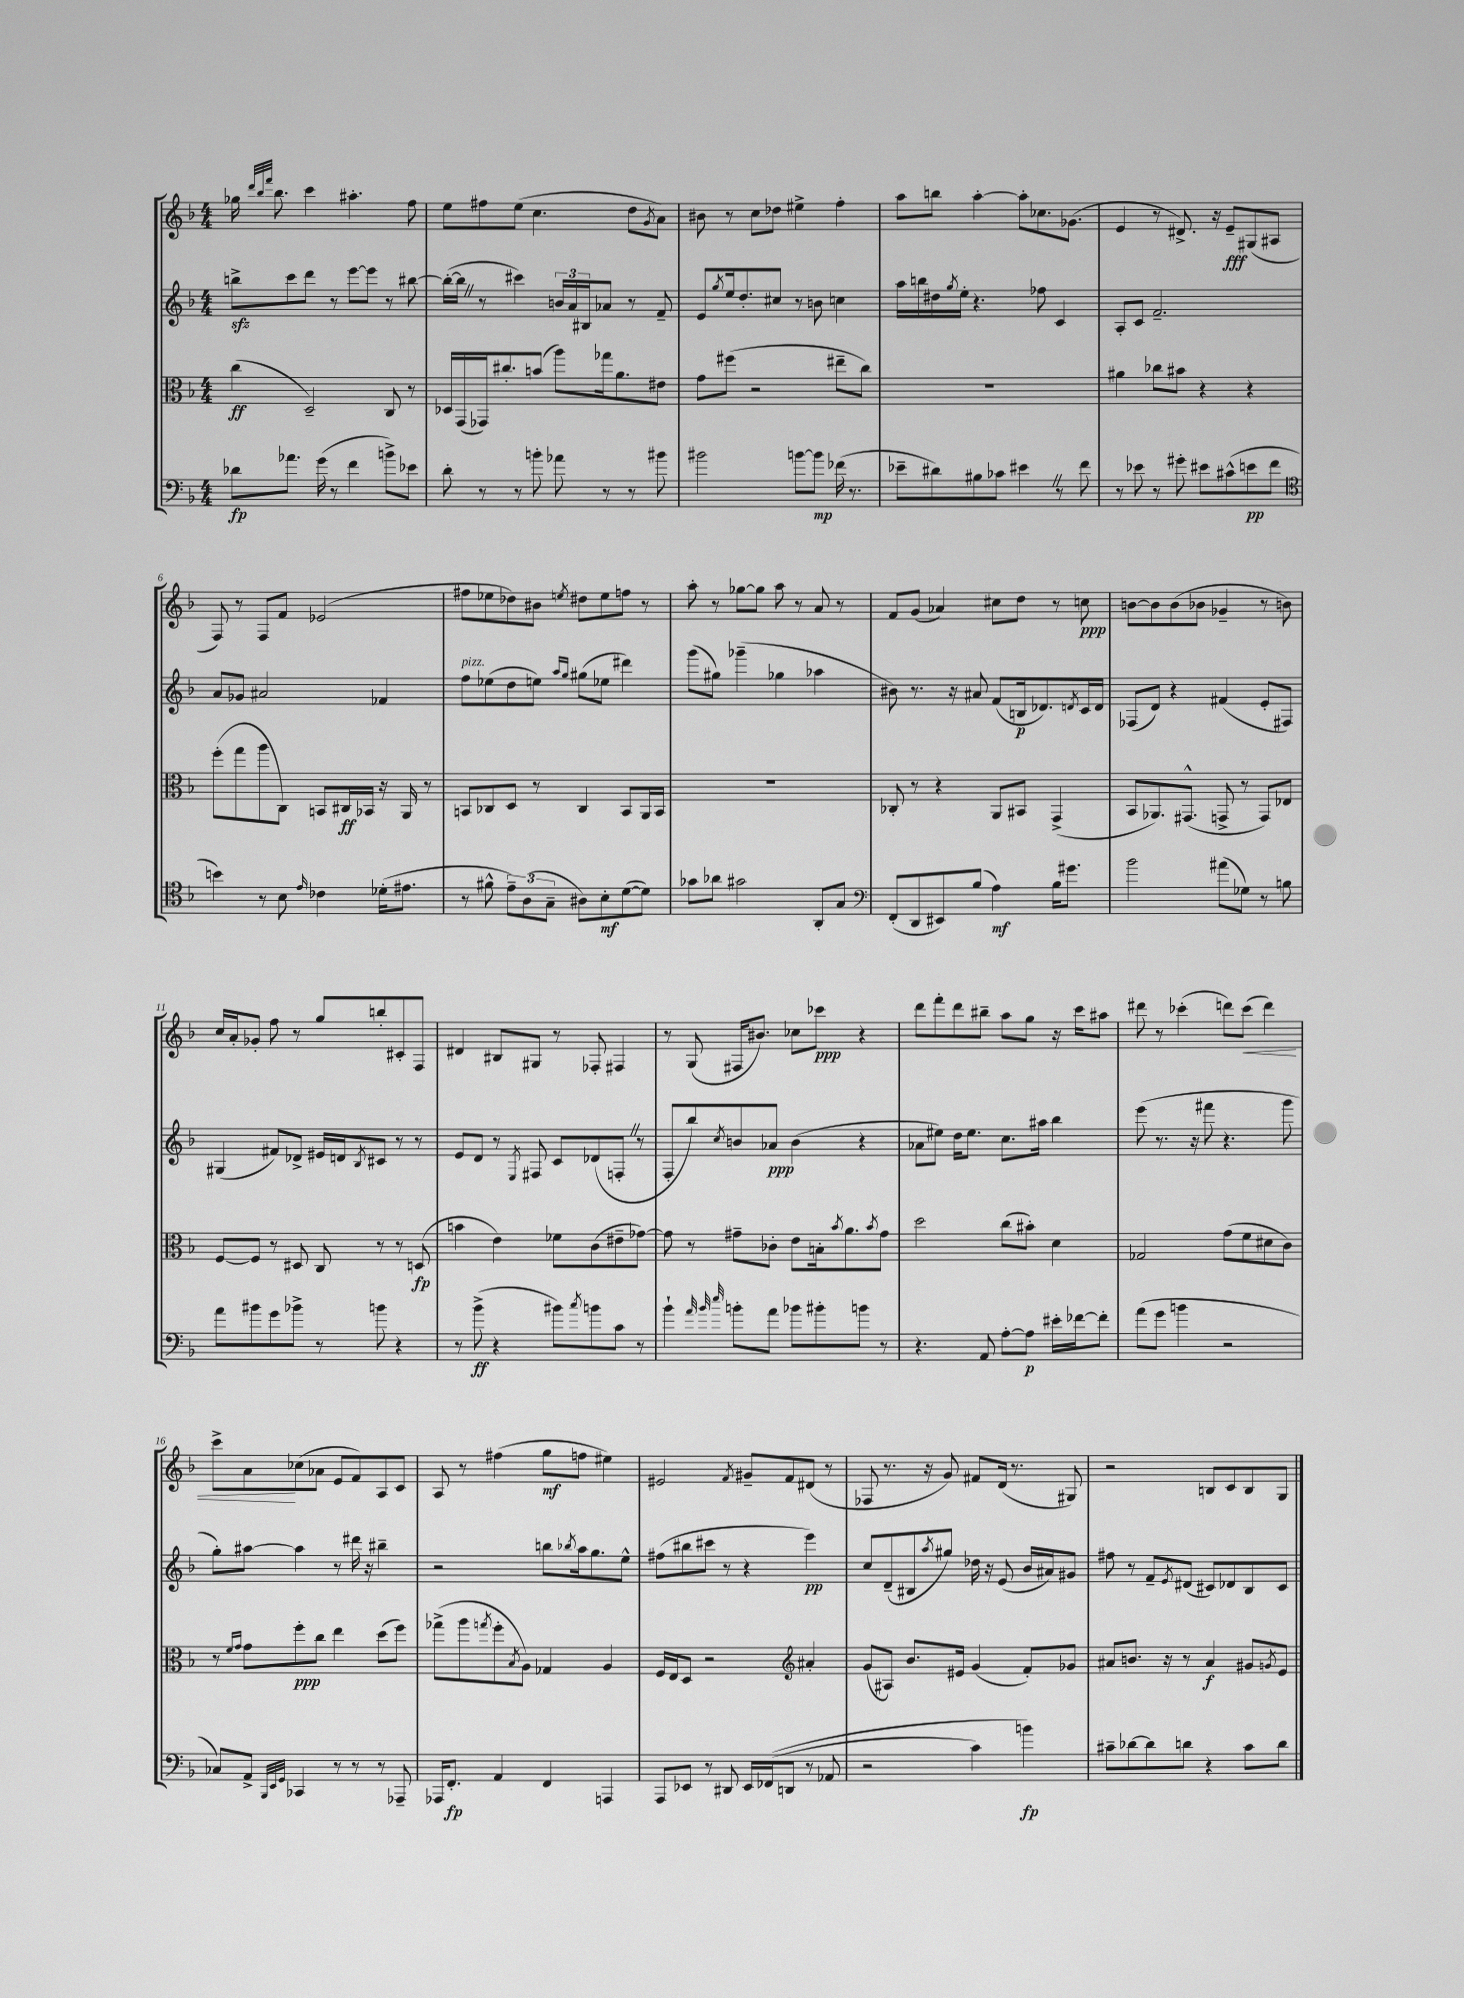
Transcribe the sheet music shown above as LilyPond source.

<<
\new StaffGroup <<
\new Staff = "s0" {
    \clef treble \key f \major \numericTimeSignature \time 4/4
    ges''16 \grace { d'''32 bes''32 f'''32 } bes''8. c'''4 ais''4.-. f''8 |
    e''8 fis''8 e''8( c''4. d''8 \acciaccatura { g'8 } a'8) |
    bis'8 r8 c''8 des''8 eis''4-> f''4-. |
    a''8 b''8 a''4~-. a''8-. ces''8. ges'8.( |
    e'4 r8 dis'8.->) r16 e'8--\fff gis8( ais8 |
    f8) r8 f8 f'8 ees'2( |
    fis''8 ees''8 des''8) bis'8 \acciaccatura { e''8 } dis''8 e''8 f''8 r8 |
    a''8-. r8 ges''8~ ges''8 a''8 r8 a'8 r8 |
    f'8 g'8( aes'4) cis''8 d''8 r8 c''8\ppp |
    b'8~ b'8 b'8( bes'8 ges'4-- r8 b'8) |
    c''16 a'16-. ges'8-. f''8 r8 g''8 b''8-. cis'8-. f8 |
    dis'4 bis8 gis8 r8 fes8-. fis4 |
    r8 g8( fis16 bis'8.) ces''8 ces'''8\ppp r4 |
    d'''8 f'''8-. d'''8 bis''8-- a''8 g''8 r16 c'''16 ais''8 |
    dis'''8 r8 ces'''4-.( d'''8) ces'''8\<( d'''4) |
    c'''8-> a'8\! ces''8( aes'8 e'8 f'8) a8 c'8 |
    a8 r8 fis''4( g''8\mf f''8 eis''4) |
    eis'2 \acciaccatura { f'8 } gis'8-- f'8 dis'8( r8 |
    fes8 r8. r16 g'8) fis'8 d'16( r8. gis8) |
    r2 b8 c'8 b8 g8 \bar "|." |
}
\new Staff = "s1" {
    \clef treble \key f \major \numericTimeSignature \time 4/4
    b''8->\sfz c'''8 d'''8 r8 e'''8~ e'''8 r8 bis''8~ |
    bis''16~-.( bis''16 \once \override BreathingSign.text = \markup { \musicglyph "scripts.caesura.straight" } \breathe r8 cis'''4) \tuplet 3/2 { b'16 a'16 bis16 } aes'8 r8 f'8-- |
    e'8 \acciaccatura { g''8 } e''16 d''8.-. cis''8 r8 b'8 c''4 |
    a''16 b''16 dis''16 \acciaccatura { g''8 } e''16-. r4. fes''8 c'4 |
    a8-. c'8 f'2.-- |
    a'8 ges'8 ais'2 fes'4 |
    f''8^\markup { \italic "pizz." } ees''8( d''8 e''8) \grace { a''16 g''16 } gis''8( ees''8 dis'''4) |
    g'''8( gis''8) ges'''4--( ges''4 aes''4 |
    bis'8) r8. r16 ais'8 f'8( b16\p des'8.) \acciaccatura { d'8 } c'16 d'16 |
    fes8( d'8) r4 fis'4( e'8-. fis8) |
    gis4( fis'8) des'8-> eis'16 d'16 \acciaccatura { bes8 } cis'8 r8 r8 |
    e'8 d'8 r8 \acciaccatura { e8 } fis8 c'8 des'8( f8-. \once \override BreathingSign.text = \markup { \musicglyph "scripts.caesura.straight" } \breathe r8 |
    f8-. bes''8) \acciaccatura { c''8 } b'8 aes'8\ppp b'4( r4 |
    aes'8 eis''8) d''16 eis''8. c''8. ais''16 bes''4 |
    e'''8( r8. r16 fis'''8 r4. g'''8 |
    g''8-.) ais''8~ ais''4 r8 dis'''16 r16 bis''4-- |
    r2 b''8 \acciaccatura { bes''8 } a''16 g''8. e''8-^ |
    fis''8( bis''8 cis'''8 r8 r4 e'''4\pp) |
    c''8 d'8--( bis8 \acciaccatura { a''8 } gis''8) des''16 r16 e'8( bes'16 ais'16) gis'8 |
    fis''8 r8 f'8-- \acciaccatura { e'8 } dis'8( cis'8) des'8 bes8 cis'8 \bar "|." |
}
\new Staff = "s2" {
    \clef alto \key f \major \numericTimeSignature \time 4/4
    c''4\ff( d2--) c8 r8 |
    des16 g,16( ges,16) cis''8.-. b'8( a''8) ges''16 a'8. eis'8 |
    g'8 fis''8( r2 eis''8-- c''8) |
    R1 |
    ais'4 ces''8 bis'8 r4 r4 |
    f''8-.( g''8 a''8 c8) b,8 cis16\ff bes,16 r16 a,16 r8 |
    b,8 ces8 d8 r8 ces4 b,8 a,16 b,16 |
    R1 |
    ces8-. r8 r4 a,8 bis,8 g,4->( |
    bes,8 aes,8.) gis,8.-^( g,8-> r8 g,8) ees8 |
    f8~ f8 r8 dis8 c8 r8 r8 d8\fp( |
    b'4 e'4) fes'8 c'8( eis'8-- ges'8~) |
    ges'8 r8 gis'8-- ces'8-. e'8 b16-. \acciaccatura { bes'8 } a'8. \acciaccatura { bes'8 } gis'8 |
    d''2 c''8( bis'8-.) d'4 |
    ges2 g'8( f'8 dis'8 c'8) |
    r8 \grace { f'16 g'16 } g'8 f''8-.\ppp c''8 e''4 d''8( f''8) |
    ges''8->( a''8 \acciaccatura { g''8 } f''8-. \acciaccatura { bes8 } a8) ges4 a4 |
    f16 e16 d8 r2 \clef treble ais'4-. |
    g'8( ais8) bes'8. eis'16 g'4( f'8-.) ges'8 |
    ais'8 b'8. r16 r8 ais'4\f gis'8 \acciaccatura { g'8 } e'8 \bar "|." |
}
\new Staff = "s3" {
    \clef bass \key f \major \numericTimeSignature \time 4/4
    des'8\fp aes'8. g'16( r8 f'4 b'8->) ees'8 |
    d'8-. r8 r8 b'8-. aes'8 r8 r8 bis'8 |
    bis'2 b'8~ b'8\mp fes'16( r8. |
    ees'8-- dis'8) bis8 ces'8 eis'4 \once \override BreathingSign.text = \markup { \musicglyph "scripts.caesura.straight" } \breathe r8 f'8 |
    r8 ees'8 r8 gis'8-. eis'8 cis'8-^( e'8\pp f'8 |
    \clef tenor b'4) r8 bes8 \grace { e'16 } ces'4 des'16-.( eis'8. |
    r8 fis'8-^ \tuplet 3/2 { e'8--) a8( g8-- } ais8) bes8-.\mf d'8~( d'8) |
    ges'8 aes'8 gis'2 a,8-. g8 |
    \clef bass f,8-.( d,8 eis,8) bes8( a4\mf) bes16 gis'8. |
    bes'2 ais'8( ges8) r8 b8 |
    a'8 bis'8 g'8 bes'8-> r8 b'8 r4 |
    r8 bes'8->\ff( r4 bis'8) \acciaccatura { c''8 } b'8 c'8 r8 |
    bes'4-! \grace { a'32 bes'32 e''32 } b'8-. a'8 bes'8 bis'8-. b'8 r8 |
    r4. a,8 a8~-. a8\p eis'16-. fes'16~ fes'8-. |
    a'8( g'8 b'4 r2 |
    ces8) a,8-> \grace { bes,,32 e,32 g,32 } ces,4 r8 r8 r8 aes,,8-- |
    aes,,16 f,8.-.\fp a,4 f,4 a,,4 |
    a,,8 ees,8 r8 dis,8 ees,16 fes,16(\( d,8 r8 aes,8 |
    r2 c'4) b'4\fp\) |
    cis'8-- des'8~ des'8 d'8 r4 cis'8 d'8 \bar "|." |
}
>>
>>
